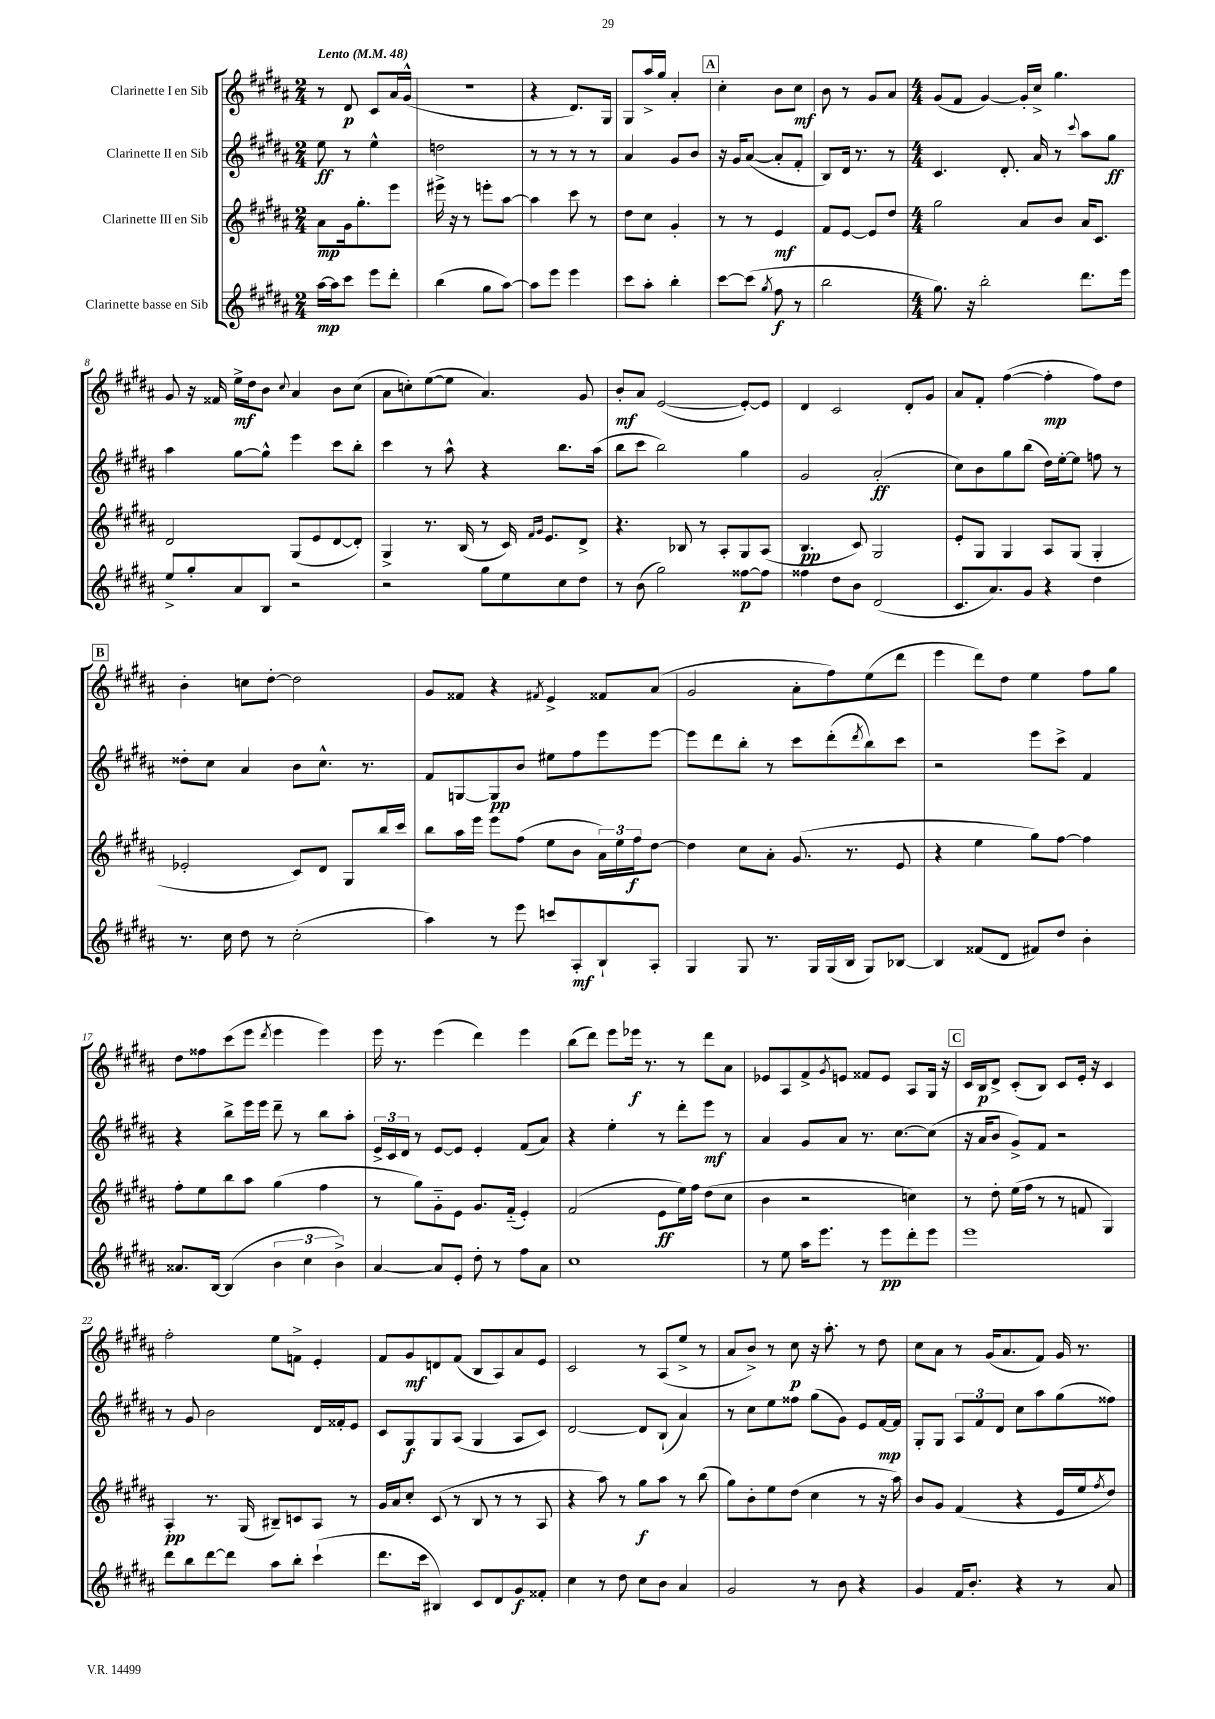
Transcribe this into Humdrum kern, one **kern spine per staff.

**kern	**dynam	**kern	**dynam	**kern	**dynam	**kern	**dynam
*part4	*part4	*part3	*part3	*part2	*part2	*part1	*part1
*staff4	*staff4	*staff3	*staff3	*staff2	*staff2	*staff1	*staff1
*I"Clarinette basse en Sib	*	*I"Clarinette III en Sib	*	*I"Clarinette II en Sib	*	*I"Clarinette I en Sib	*
*clefG2	*	*clefG2	*	*clefG2	*	*clefG2	*
*k[f#c#g#d#a#]	*	*k[f#c#g#d#a#]	*	*k[f#c#g#d#a#]	*	*k[f#c#g#d#a#]	*
*M2/4	*	*M2/4	*	*M2/4	*	*M2/4	*
*MM48	*	*MM48	*	*MM48	*	*MM48	*
=1	=1	=1	=1	=1	=1	=1	=1
!	!	!	!	!	!	!LO:TX:a:B:t=Lento	!
[16aa#\LL	mp	8a#\L	mp	8ee\	ff	8r	.
16aa#\J]	.	.	.	.	.	.	.
8ccc#\J	.	16g#\k	.	8r	.	8d#/	p
.	.	8.gg#'\	.	.	.	.	.
8eee\L	.	.	.	4ee^^\	.	8c#/L	.
8ddd#'\J	.	8eee\J	.	.	.	16a#/L	.
.	.	.	.	.	.	(16g#^^/JJ	.
=2	=2	=2	=2	=2	=2	=2	=2
(4bb\	.	16eee#X^\	.	2ddn\	.	2r	.
.	.	16r	.	.	.	.	.
.	.	8r	.	.	.	.	.
8gg#\L	.	8eeen'\L	.	.	.	.	.
[8aa#\J)	.	[8aa#\J	.	.	.	.	.
=3	=3	=3	=3	=3	=3	=3	=3
8aa#\L]	.	4aa#\]	.	8r	.	4r	.
8eee\J	.	.	.	8r	.	.	.
4eee\	.	8ccc#\	.	8r	.	8.d#/L)	.
.	.	8r	.	8r	.	.	.
.	.	.	.	.	.	16G#/Jk	.
=4	=4	=4	=4	=4	=4	=4	=4
8ccc#\L	.	8dd#\L	.	4a#/	.	8G#/L	.
8aa#'\J	.	8cc#\J	.	.	.	16aa#^/L	.
.	.	.	.	.	.	16gg#/JJ	.
4bb'\	.	4g#'/	.	8g#/L	.	4a#'/	.
.	.	.	.	8b/J	.	.	.
!!LO:REH:place=s1:t=A
=5	=5	=5	=5	=5	=5	=5	=5
[8ccc#\L	.	8r	.	16r	.	4cc#'\	.
.	.	.	.	16g#/KL	.	.	.
(8ccc#\J]	.	8r	.	([8a#/J	.	.	.
8qgg#/	.	.	.	.	.	.	.
8ff#\	f	4e/	mf	8a#'/L]	.	8b\L	.
8r	.	.	.	8f#'/J	.	8cc#\J	mf
=6	=6	=6	=6	=6	=6	=6	=6
2bb\	.	8f#/L	.	8B/L)	.	8b\	.
.	.	[8e/J	.	16d#/Jk	.	8r	.
.	.	.	.	8.r	.	.	.
.	.	8e/L]	.	.	.	8g#/L	.
.	.	8dd#/J	.	8r	.	8a#/J	.
=7	=7	=7	=7	=7	=7	=7	=7
*M4/4	*	*M4/4	*	*M4/4	*	*M4/4	*
8.gg#\)	.	2gg#\	.	4.c#/	.	(8g#/L	.
.	.	.	.	.	.	8f#/J	.
16r	.	.	.	.	.	.	.
2bb'\	.	.	.	.	.	[4g#/)	.
.	.	.	.	8.d#'/	.	.	.
.	.	8a#/L	.	.	.	16g#'/LL]	.
.	.	.	.	16a#/	.	16cc#^/JJ	.
.	.	8b/J	.	8r	.	4.gg#\	.
.	.	.	.	8qqccc#/	.	.	.
8.ddd#\L	.	16a#/KL	.	8aa#\L	.	.	.
.	.	8.c#/J	.	.	.	.	.
.	.	.	.	8gg#\J	ff	.	.
16eee\Jk	.	.	.	.	.	.	.
!!LO:LB:g=z
=8	=8	=8	=8	=8	=8	=8	=8
8ee^/L	.	2d#/	.	4aa#\	.	8g#/	.
8gg#'/	.	.	.	.	.	16r	.
.	.	.	.	.	.	16f##X/	.
8a#/	.	.	.	[8gg#\L	.	16ee^\LL	mf
.	.	.	.	.	.	16dd#\J	.
8B/J	.	.	.	8gg#^^\J]	.	8b\J	.
.	.	.	.	.	.	8qqcc#/	.
2r	.	(8G#/L	.	4eee\	.	4a#/	.
.	.	8e/	.	.	.	.	.
.	.	[8d#/	.	8ccc#\L	.	8b\L	.
.	.	8d#'/J])	.	8bb'\J	.	(8cc#\J	.
=9	=9	=9	=9	=9	=9	=9	=9
2r	.	4G#^/	.	4ccc#\	.	8a#\L	.
.	.	.	.	.	.	8ccn'\)	.
.	.	8.r	.	8r	.	([8ee\	.
.	.	.	.	8aa#^^\	.	8ee\J]	.
.	.	(16B/	.	.	.	.	.
8gg#\L	.	8r	.	4r	.	4.a#/)	.
8ee\	.	16c#/)	.	.	.	.	.
.	.	16qqf#/LL	.	.	.	.	.
.	.	16qqg#/JJ	.	.	.	.	.
.	.	8.e/L	.	.	.	.	.
8cc#\	.	.	.	8.bb\L	.	.	.
8dd#\J	.	8d#^/J	.	.	.	8g#/	.
.	.	.	.	(16aa#\Jk	.	.	.
=10	=10	=10	=10	=10	=10	=10	=10
8r	.	4.r	.	8bb\L	.	8b'/L	mf
(8b\	.	.	.	8ccc#\J	.	8a#/J	.
2gg#\)	.	.	.	2bb\)	.	([2e/	.
.	.	8B-X/	.	.	.	.	.
.	.	8r	.	.	.	.	.
.	.	8A#'/L	.	.	.	.	.
[8ff##X\L	p	8G#/	.	4gg#\	.	8e'/L_)	.
8ff##\J]	.	(8A#/J	.	.	.	8e/J]	.
=11	=11	=11	=11	=11	=11	=11	=11
4ff##X\	.	4.B/	pp	2g#/	.	4d#/	.
8dd#\L	.	.	.	.	.	2c#/	.
8b\J	.	8c#/)	.	.	.	.	.
(2d#/	.	2G#/	.	(2a#'/	ff	.	.
.	.	.	.	.	.	8d#'/L	.
.	.	.	.	.	.	8g#/J	.
=12	=12	=12	=12	=12	=12	=12	=12
8.c#/L	.	8e'/L	.	8cc#\L)	.	8a#/L	.
.	.	8G#/J	.	8b\	.	8f#'/J	.
8.a#/)	.	.	.	.	.	.	.
.	.	4G#/	.	8gg#\	.	([4ff#\	.
8g#/J	.	.	.	(8bb\J	.	.	.
4r	.	8A#/L	.	16dd#\LL)	.	4ff#'\]	mp
.	.	.	.	[16ee'\J	.	.	.
.	.	(8G#/J	.	8ee\J]	.	.	.
4dd#\	.	4G#'/	.	8ffn\	.	8ff#\L)	.
.	.	.	.	8r	.	8dd#\J	.
!!LO:LB:g=z
!!LO:REH:place=s1:t=B
=13	=13	=13	=13	=13	=13	=13	=13
8.r	.	2e-X'/	.	8dd##X'\L	.	4b'\	.
.	.	.	.	8cc#\J	.	.	.
16cc#\	.	.	.	.	.	.	.
8dd#\	.	.	.	4a#/	.	8ccn\L	.
8r	.	.	.	.	.	[8dd#'\J	.
(2cc#'\	.	8c#/L)	.	8b\L	.	2dd#\]	.
.	.	8d#/J	.	8.cc#^^\J	.	.	.
.	.	8G#/L	.	.	.	.	.
.	.	.	.	8.r	.	.	.
.	.	16bb/L	.	.	.	.	.
.	.	16ccc#/JJ	.	.	.	.	.
=14	=14	=14	=14	=14	=14	=14	=14
4aa#\)	.	8bb\L	.	8f#/L	.	8g#/L	.
.	.	16aa#\L	.	[8Gn/	.	8f##X/J	.
.	.	16eee\JJ	.	.	.	.	.
8r	.	8eee\L	.	8G/]	pp	4r	.
8eee\	.	(8ff#\J	.	8b/J	.	.	.
.	.	.	.	.	.	8qf#X/	.
8cccn/L	.	8ee\L	.	8ee#X\L	.	4e^/	.
8A#'/	mf	8b\J	.	8ff#\	.	.	.
8B`/	.	24a#\LL)	.	8eee\	.	8f##X/L	.
.	.	24ee\	.	.	.	.	.
.	.	24ff#\J	f	.	.	.	.
8A#'/J	.	[8dd#\J	.	[8eee\J	.	(8a#/J	.
=15	=15	=15	=15	=15	=15	=15	=15
4G#/	.	4dd#\]	.	8eee\L]	.	2g#/	.
.	.	.	.	8ddd#\	.	.	.
8G#/	.	8cc#\L	.	8bb'\J	.	.	.
8.r	.	8a#'\J	.	8r	.	.	.
.	.	(8.g#/	.	8ccc#\L	.	8a#'\L	.
16G#/LL	.	.	.	.	.	.	.
(16G#/	.	.	.	(8ddd#'\	.	8ff#\)	.
16B/JJ	.	8.r	.	.	.	.	.
.	.	.	.	8qddd#/	.	.	.
8G#/L)	.	.	.	8bb\)	.	(8ee\	.
[8B-X/J	.	8e/	.	8ccc#\J	.	8ddd#\J	.
=16	=16	=16	=16	=16	=16	=16	=16
4B-/]	.	4r	.	2r	.	4eee\	.
(8f##X/L	.	4ee\	.	.	.	8ddd#\L)	.
8d#/J	.	.	.	.	.	8dd#\J	.
8f#X/L)	.	8gg#\L)	.	8eee\L	.	4ee\	.
8dd#/J	.	[8ff#\J	.	8ccc#^\J	.	.	.
4b'\	.	4ff#\]	.	4f#/	.	8ff#\L	.
.	.	.	.	.	.	8gg#\J	.
!!LO:LB:g=z
=17	=17	=17	=17	=17	=17	=17	=17
8.a##X/L	.	8ff#'\L	.	4r	.	8dd#\L	.
.	.	8ee\	.	.	.	8ff##X\	.
[16B/Jk	.	.	.	.	.	.	.
(4B/]	.	8bb\	.	8bb^\L	.	(8ccc#\	.
.	.	8aa#\J	.	16eee\L	.	8eee\J	.
.	.	.	.	16eee\JJ	.	.	.
.	.	.	.	.	.	8qddd#/	.
6b\	.	(4gg#\	.	8ddd#~\	.	4eee\	.
.	.	.	.	8r	.	.	.
6cc#\	.	.	.	.	.	.	.
.	.	4ff#\	.	8bb\L	.	4eee\)	.
6b^\)	.	.	.	.	.	.	.
.	.	.	.	8aa#'\J	.	.	.
=18	=18	=18	=18	=18	=18	=18	=18
[4a#/	.	8r	.	24e^/LL	.	16eee\	.
.	.	.	.	24c#/	.	.	.
.	.	.	.	.	.	8.r	.
.	.	.	.	24d#/JJ	.	.	.
.	.	8gg#\L)	.	8r	.	.	.
8a#/L]	.	8g#\	.	[8e/L	.	(4eee\	.
8e'/J	.	8e\J	.	8e/J]	.	.	.
8dd#'\	.	8.g#/L	.	4e'/	.	4ddd#\)	.
8r	.	.	.	.	.	.	.
.	.	(16f#/Jk	.	.	.	.	.
8ff#\L	.	4e'/)	.	(8f#/L	.	4eee\	.
8a#\J	.	.	.	8a#/J)	.	.	.
=19	=19	=19	=19	=19	=19	=19	=19
1cc#	.	(2f#/	.	4r	.	(8bb\L	.
.	.	.	.	.	.	8ddd#\J)	.
.	.	.	.	4ee'\	.	8eee\L	.
.	.	.	.	.	.	16eee-X\Jk	f
.	.	.	.	.	.	8.r	.
.	.	8e\L	ff	8r	.	.	.
.	.	16ee\L)	.	8ddd#'\L	.	8r	.
.	.	16ff#\JJ	.	.	.	.	.
.	.	(8dd#\L	.	8eee\J	mf	8ddd#\L	.
.	.	8cc#\J	.	8r	.	8a#\J	.
=20	=20	=20	=20	=20	=20	=20	=20
8r	.	4b\	.	4a#/	.	8e-X/L	.
8ee\	.	.	.	.	.	8A#/	.
16aa#\KL	.	2r	.	8g#/L	.	8f#^/	.
8.eee\J	.	.	.	.	.	.	.
.	.	.	.	.	.	8qg#/	.
.	.	.	.	8a#/J	.	8en/J	.
8r	.	.	.	8.r	.	8f##X/L	.
8eee\L	pp	.	.	.	.	8e/J	.
.	.	.	.	[8.cc#\L	.	.	.
8ddd#'\	.	4ccn\)	.	.	.	8A#/L	.
8eee\J	.	.	.	(8cc#\J]	.	16G#/Jk	.
.	.	.	.	.	.	16r	.
!!LO:REH:place=s1:t=C
=21	=21	=21	=21	=21	=21	=21	=21
1eee	.	8r	.	16r	.	16c#/LL	.
.	.	.	.	16a#/KL	.	16B/J	p
.	.	8dd#'\	.	8b/J	.	8d#^/J	.
.	.	(16ee\LL	.	8g#^/L)	.	(8c#'/L	.
.	.	16ff#\JJ	.	.	.	.	.
.	.	8r	.	8f#/J	.	8B/J)	.
.	.	8r	.	2r	.	8c#/L	.
.	.	8fn/	.	.	.	16e'/Jk	.
.	.	.	.	.	.	16r	.
.	.	4G#/)	.	.	.	4c#/	.
!!LO:LB:g=z
=22	=22	=22	=22	=22	=22	=22	=22
8ddd#\L	.	4A#'/	pp	8r	.	2ff#'\	.
8bb\	.	.	.	8g#/	.	.	.
[8ddd#\	.	8.r	.	2b\	.	.	.
8ddd#\J]	.	.	.	.	.	.	.
.	.	(16G#/	.	.	.	.	.
8aa#\L	.	8B#X~/L)	.	.	.	8ee\L	.
8bb'\J	.	8cn/	.	.	.	8fn^\J	.
(4ccc#`\	.	8A#/J	.	16d#/LL	.	4e'/	.
.	.	.	.	16f##X'/J	.	.	.
.	.	8r	.	8e/J	.	.	.
=23	=23	=23	=23	=23	=23	=23	=23
8.ddd#\L	.	16g#/LL	.	8c#/L	.	8f#/L	.
.	.	16a#/J	.	.	.	.	.
.	.	8cc#'/J	.	8G#/	f	8g#/	mf
16ccc#\Jk	.	.	.	.	.	.	.
4B#X/)	.	(8c#/	.	8G#/	.	8dn/	.
.	.	8r	.	(8A#/J	.	(8f#/J	.
8c#/L	.	8B/	.	4G#/	.	8B/L	.
8d#/	.	8r	.	.	.	8A#/)	.
8g#/	f	8r	.	8A#/L	.	8a#/	.
8f##X'/J	.	8A#/	.	8c#/J)	.	8e/J	.
=24	=24	=24	=24	=24	=24	=24	=24
4cc#\	.	4r	.	[2d#/	.	2c#/	.
8r	.	8aa#\)	.	.	.	.	.
8dd#\	.	8r	.	.	.	.	.
8cc#\L	.	8gg#\L	f	8d#/L]	.	8r	.
8b\J	.	8aa#\J	.	(8B`/J	.	(8A#/L	.
4a#/	.	8r	.	4a#/)	.	8ee^/J	.
.	.	(8bb\	.	.	.	8r	.
=25	=25	=25	=25	=25	=25	=25	=25
2g#/	.	8gg#\L)	.	8r	.	8a#/L	.
.	.	8b'\	.	8cc#\L	.	8b^/J)	.
.	.	8ee\	.	8ee\	.	8r	.
.	.	(8dd#\J	.	8ff##X\J	.	8cc#\	p
8r	.	4cc#\	.	(8gg#\L	.	16r	.
.	.	.	.	.	.	8.aa#'\	.
8b\	.	.	.	8g#\J)	.	.	.
4r	.	8r	.	8e/L	.	8r	.
.	.	16r	.	[16f#/L	mp	8dd#\	.
.	.	16aa#\)	.	16f#/JJ]	.	.	.
=26	=26	=26	=26	=26	=26	=26	=26
4g#/	.	8b/L	.	8G#'/L	.	8cc#\L	.
.	.	8g#/J	.	8G#/J	.	8a#\J	.
16f#/KL	.	(4f#/	.	12A#/L	.	8r	.
8.b'/J	.	.	.	.	.	.	.
.	.	.	.	12f#/	.	.	.
.	.	.	.	.	.	(16g#/KL	.
.	.	.	.	12d#/J	.	.	.
.	.	.	.	.	.	8.a#/	.
4r	.	4r	.	8cc#\L	.	.	.
.	.	.	.	8aa#\	.	8f#/J)	.
8r	.	16e/LL	.	(8gg#\	.	16g#/	.
.	.	16ee/J	.	.	.	8.r	.
.	.	8qff#/	.	.	.	.	.
8a#/	.	8dd#/J)	.	8ff##X\J)	.	.	.
==	==	==	==	==	==	==	==
*-	*-	*-	*-	*-	*-	*-	*-
